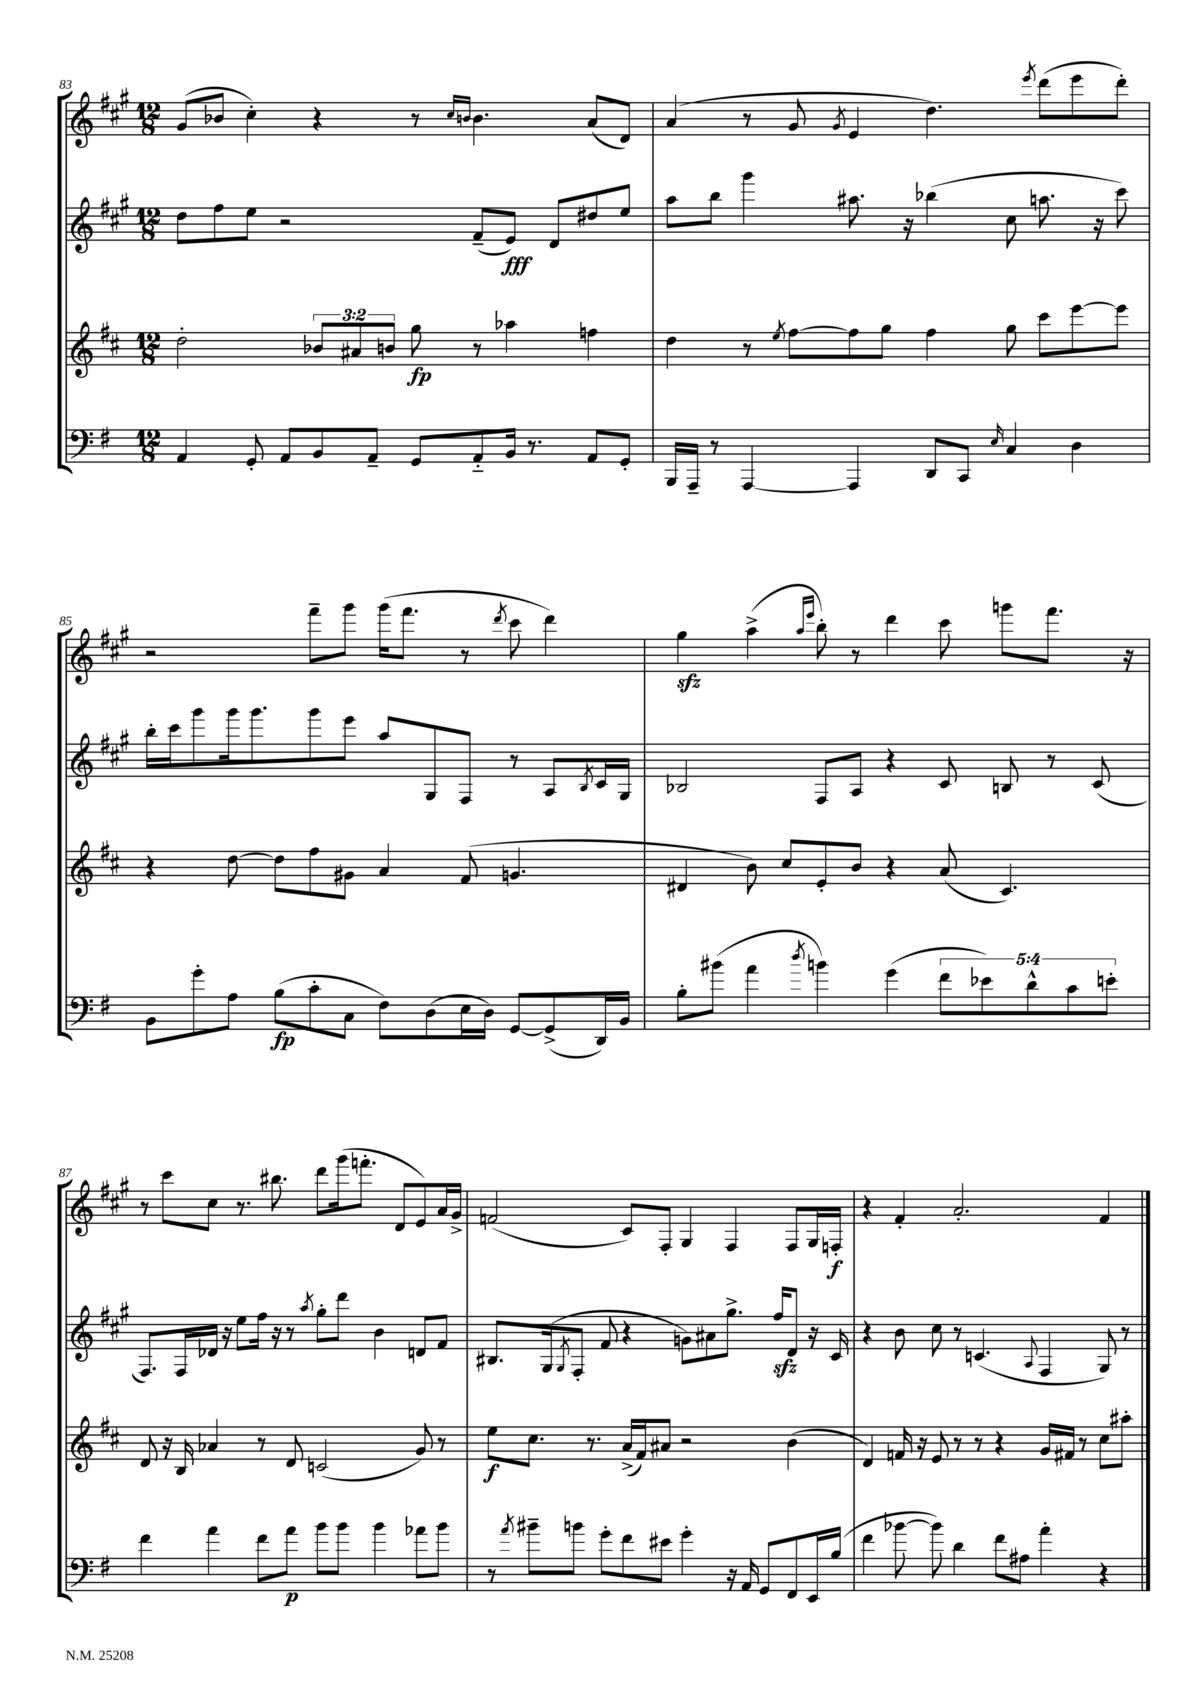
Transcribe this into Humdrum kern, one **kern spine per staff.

**kern	**dynam	**kern	**dynam	**kern	**dynam	**kern	**dynam
*part4	*part4	*part3	*part3	*part2	*part2	*part1	*part1
*staff4	*staff4	*staff3	*staff3	*staff2	*staff2	*staff1	*staff1
*clefF4	*	*clefG2	*	*clefG2	*	*clefG2	*
*k[f#]	*	*k[f#c#]	*	*k[f#c#g#]	*	*k[f#c#g#]	*
*M12/8	*	*M12/8	*	*M12/8	*	*M12/8	*
=83	=83	=83	=83	=83	=83	=83	=83
4AA/	.	2dd'\	.	8dd\L	.	(8g#/L	.
.	.	.	.	8ff#\	.	8b-X/J	.
8GG'/	.	.	.	8ee\J	.	4cc#'\)	.
8AA/L	.	.	.	2r	.	.	.
8BB/	.	12b-X/L	.	.	.	4r	.
.	.	12a#X/	.	.	.	.	.
8AA~/J	.	.	.	.	.	.	.
.	.	12bn/J	.	.	.	.	.
8GG/L	.	8gg\	fp	.	.	8r	.
.	.	.	.	.	.	16qqcc#/LL	.
.	.	.	.	.	.	16qqbn/JJ	.
8AA/	.	8r	.	(8f#~/L	.	4.b\	.
16BB/Jk	.	4aa-X\	.	8e/J)	fff	.	.
8.r	.	.	.	.	.	.	.
.	.	.	.	8d/L	.	.	.
8AA/L	.	4ffn\	.	8dd#X/	.	(8a/L	.
8GG'/J	.	.	.	8ee/J	.	8d/J)	.
=84	=84	=84	=84	=84	=84	=84	=84
16BBB/LL	.	4dd\	.	8aa\L	.	(4a/	.
16AAA~/JJ	.	.	.	.	.	.	.
8r	.	.	.	8bb\J	.	.	.
[4AAA/	.	8r	.	4ggg#\	.	8r	.
.	.	8qee/	.	.	.	.	.
.	.	[8ff#\L	.	.	.	8g#/	.
.	.	.	.	.	.	8qg#/	.
4AAA/]	.	8ff#\]	.	8.aa#X\	.	4e/	.
.	.	8gg\J	.	.	.	.	.
.	.	.	.	16r	.	.	.
8DD/L	.	4ff#\	.	(4bb-X\	.	4.dd\)	.
8CC/J	.	.	.	.	.	.	.
16qqE/	.	.	.	.	.	.	.
4C/	.	8gg\	.	8cc#\	.	.	.
.	.	.	.	.	.	8qeee/	.
.	.	8ccc#\L	.	8.aan\	.	(8ddd\L	.
4D\	.	[8eee\	.	.	.	8eee\	.
.	.	.	.	16r	.	.	.
.	.	8eee\J]	.	8ccc#\)	.	8ddd'\J)	.
!!LO:LB:g=z
=85	=85	=85	=85	=85	=85	=85	=85
8BB\L	.	4r	.	16bb'\LL	.	2r	.
.	.	.	.	16ccc#\J	.	.	.
8g'\	.	.	.	8ggg#\	.	.	.
8A\J	.	[8dd\	.	16ggg#\k	.	.	.
.	.	.	.	8.ggg#\	.	.	.
(8B\L	fp	8dd\L]	.	.	.	.	.
8c'\	.	8ff#\	.	8ggg#\	.	8fff#~\L	.
8C\J	.	8g#X\J	.	8eee\J	.	8ggg#\J	.
8F#\L)	.	4a/	.	8aa/L	.	(16ggg#\KL	.
.	.	.	.	.	.	8.fff#\J	.
(8D\	.	.	.	8G#/	.	.	.
16E\L	.	(8f#/	.	8F#/J	.	8r	.
16D\JJ)	.	.	.	.	.	.	.
.	.	.	.	.	.	8qddd/	.
[8GG/L	.	4.gn/	.	8r	.	8ccc#\	.
(8GG^/]	.	.	.	8A/L	.	4ddd\)	.
.	.	.	.	8qB/	.	.	.
16DD/L)	.	.	.	16c#/L	.	.	.
16BB/JJ	.	.	.	16G#/JJ	.	.	.
=86	=86	=86	=86	=86	=86	=86	=86
8B'\L	.	4d#X/	.	2B-X/	.	4gg#zz\	.
(8b#X\J	.	.	.	.	.	.	.
4a\	.	8b\)	.	.	.	(4aa^\	.
.	.	8cc#/L	.	.	.	.	.
.	.	.	.	.	.	16qqaa/LL	.
8qdd/	.	.	.	.	.	16qqeee/JJ	.
4bn\)	.	8e'/	.	8F#/L	.	8bb'\)	.
.	.	8b/J	.	8A/J	.	8r	.
(4g\	.	4r	.	4r	.	4ddd\	.
10f#\L	.	(8a/	.	8c#/	.	8ccc#\	.
10e-X\)	.	.	.	.	.	.	.
.	.	4.c#/)	.	8Bn/	.	8gggn\L	.
10d^^\	.	.	.	.	.	.	.
.	.	.	.	8r	.	8.fff#\J	.
10c\	.	.	.	.	.	.	.
.	.	.	.	(8c#/	.	.	.
10en'\J	.	.	.	.	.	.	.
.	.	.	.	.	.	16r	.
!!LO:LB:g=z
=87	=87	=87	=87	=87	=87	=87	=87
4f#\	.	8d/	.	8.F#/L)	.	8r	.
.	.	16r	.	.	.	8ccc#\L	.
.	.	16B/	.	16F#/L	.	.	.
4a\	.	4a-X/	.	16d-X/JJ	.	8cc#\J	.
.	.	.	.	16r	.	.	.
.	.	.	.	8ee\L	.	8.r	.
8f#\L	.	8r	.	16ff#\Jk	.	.	.
.	.	.	.	16r	.	8.bb#X\	.
8a\J	p	8d/	.	8r	.	.	.
.	.	.	.	8qaa/	.	.	.
8b\L	.	(2cn/	.	8gg#'\L	.	8ddd\L	.
8b\J	.	.	.	8ddd\J	.	(16ggg#\k	.
.	.	.	.	.	.	8.fffn'\J	.
4b\	.	.	.	4b\	.	.	.
.	.	.	.	.	.	8d/L	.
8a-X\L	.	8g/)	.	8dn/L	.	8e/)	.
8b\J	.	8r	.	8f#/J	.	16a/L	.
.	.	.	.	.	.	16g#^/JJ	.
=88	=88	=88	=88	=88	=88	=88	=88
8r	.	8ee\L	f	8.B#X/L	.	(2fn/	.
8qa/	.	.	.	.	.	.	.
8b#X~\L	.	8.cc#\J	.	.	.	.	.
.	.	.	.	(16G#/k	.	.	.
.	.	.	.	8qG#/	.	.	.
8bn\J	.	.	.	8F#'/J	.	.	.
.	.	8.r	.	.	.	.	.
8g'\L	.	.	.	8f#/	.	.	.
8f#\	.	(16a^/LL	.	4r	.	8c#/L)	.
.	.	16f#/J)	.	.	.	.	.
8e#X\J	.	8a#X/J	.	.	.	8F#'/J	.
4g'\	.	2r	.	8gn\L)	.	4G#/	.
.	.	.	.	8a#X\	.	.	.
16r	.	.	.	8.gg#^\J	.	4F#/	.
16AA/	.	.	.	.	.	.	.
8GG/L	.	.	.	.	.	.	.
.	.	.	.	16ff#zz/KL	.	.	.
8FF#/	.	(4b\	.	8d/J	.	8F#/L	.
16EE/L	.	.	.	16r	.	16G#/L	.
(16B/JJ	.	.	.	16c#/	.	16Fn'/JJ	f
=89	=89	=89	=89	=89	=89	=89	=89
4f#\	.	4d/)	.	4r	.	4r	.
[8b-X\	.	16fn/	.	8b\	.	4f#'/	.
.	.	16r	.	.	.	.	.
8b-\])	.	8e/	.	8cc#\	.	.	.
4d\	.	8r	.	8r	.	2.a'/	.
.	.	8r	.	(4.cn/	.	.	.
8f#\L	.	4r	.	.	.	.	.
8A#X\J	.	.	.	.	.	.	.
.	.	.	.	8qqA/	.	.	.
4a'\	.	16g/LL	.	4F#/	.	.	.
.	.	16f#X/JJ	.	.	.	.	.
.	.	8r	.	.	.	.	.
4r	.	8cc#\L	.	8G#/)	.	4f#/	.
.	.	8aa#X'\J	.	8r	.	.	.
==	==	==	==	==	==	==	==
*-	*-	*-	*-	*-	*-	*-	*-
